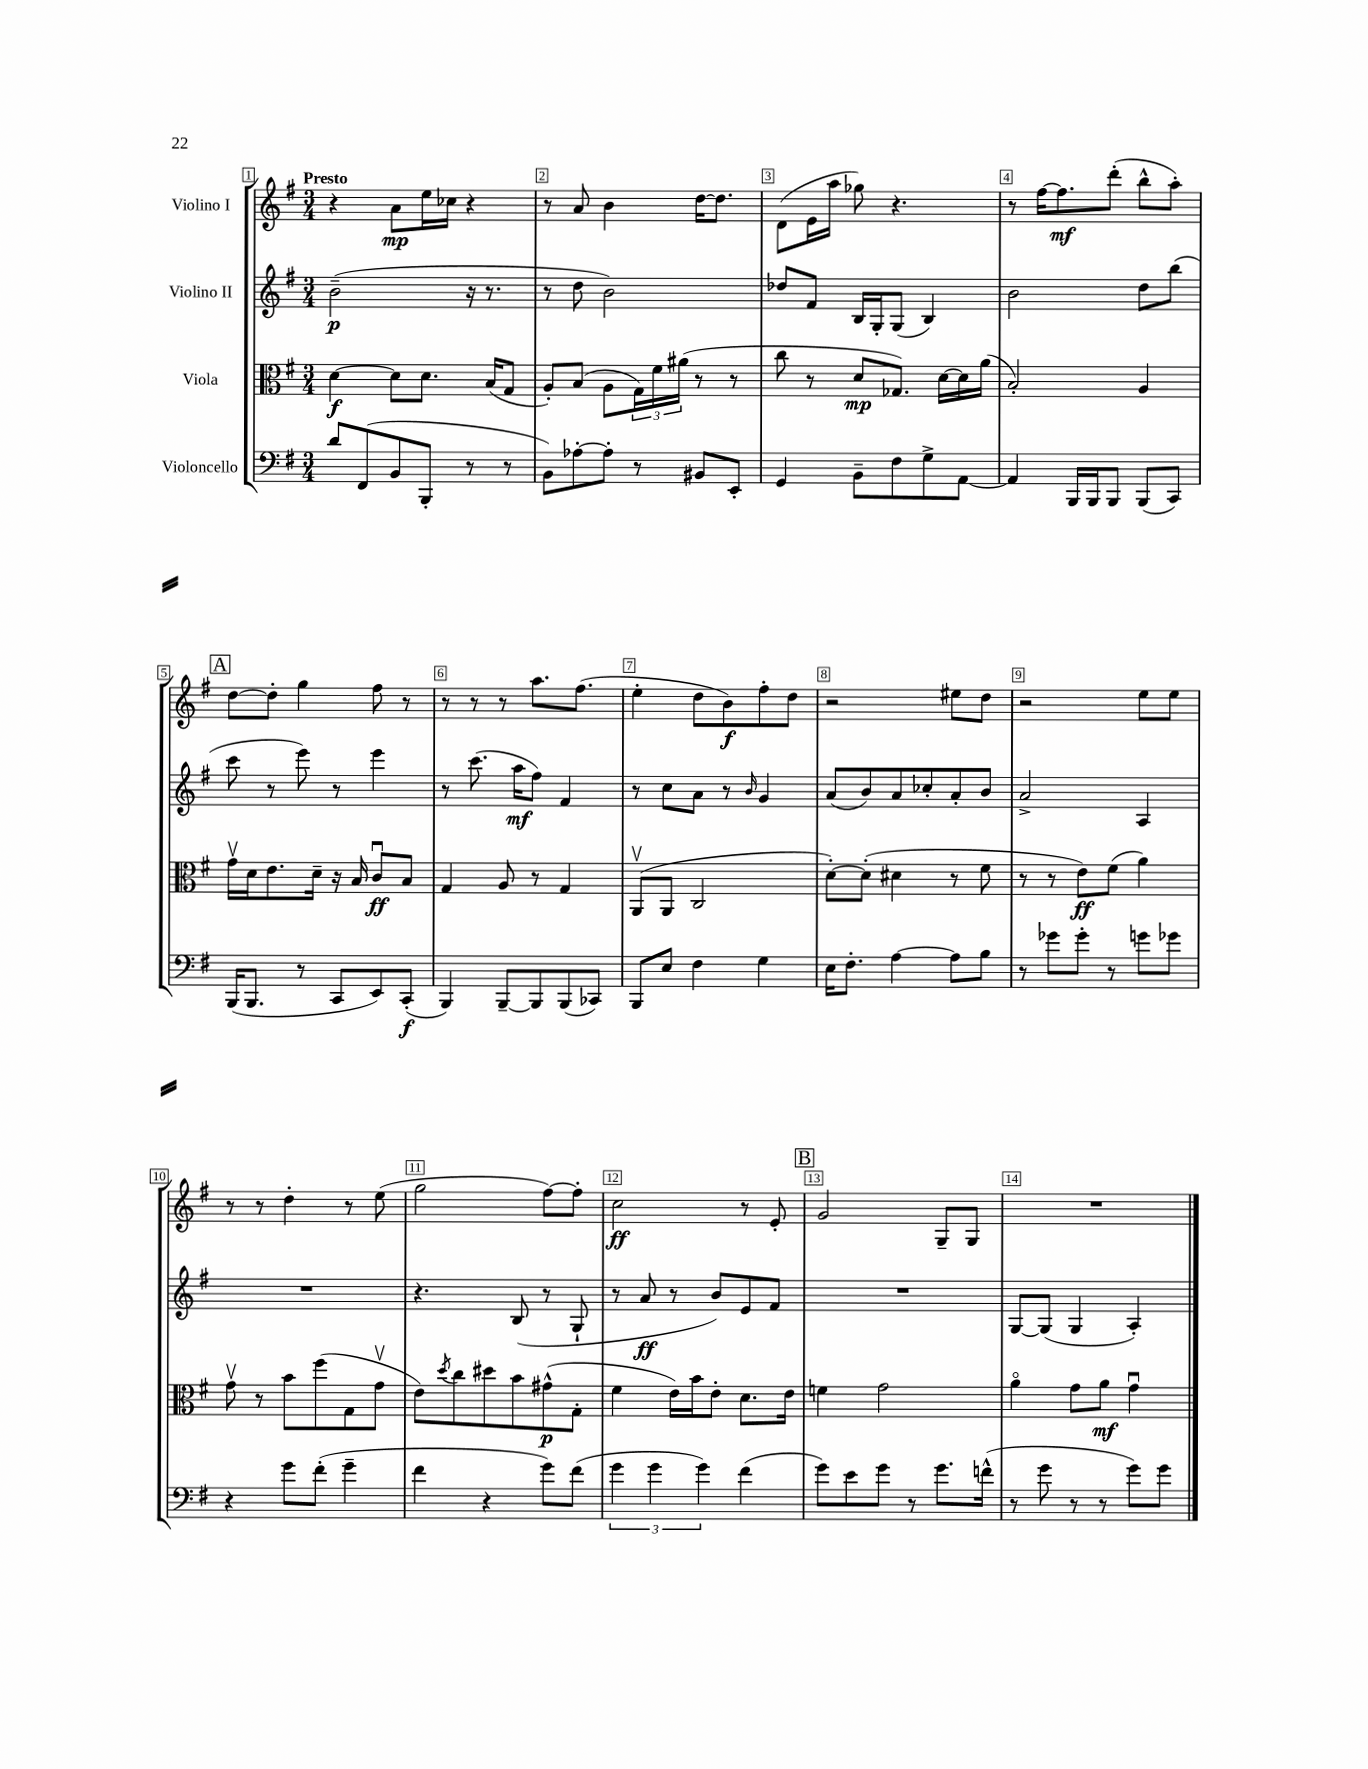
<<
\new StaffGroup <<
\new Staff = "s0" \with { instrumentName = "Violino I" } {
    \clef treble \key g \major \numericTimeSignature \time 3/4 \tempo "Presto"
    r4 a'8\mp e''16 ces''16 r4 |
    r8 a'8 b'4 d''16~ d''8. |
    d'8( e'16 a''16 ges''8) r4. |
    r8 fis''16~ fis''8.\mf d'''8-.( b''8-^ a''8-.) |
    \mark \markup { \box "A" } d''8~ d''8-. g''4 fis''8 r8 |
    r8 r8 r8 a''8. fis''8.( |
    e''4-. d''8 b'8\f) fis''8-. d''8 |
    r2 eis''8 d''8 |
    r2 e''8 e''8 |
    r8 r8 d''4-. r8 e''8( |
    g''2 fis''8~) fis''8-. |
    c''2\ff r8 e'8-. |
    \mark \markup { \box "B" } g'2 g8-- g8 |
    R2. \bar "|." |
}
\new Staff = "s1" \with { instrumentName = "Violino II" } {
    \clef treble \key g \major \numericTimeSignature \time 3/4
    b'2--\p( r16 r8. |
    r8 d''8 b'2) |
    des''8 fis'8 b16 g16-. g8( b4) |
    b'2 d''8 b''8( |
    \mark \markup { \box "A" } c'''8 r8 e'''8) r8 e'''4 |
    r8 c'''8.( a''16\mf fis''8) fis'4 |
    r8 c''8 a'8 r8 \grace { b'16 } g'4 |
    a'8( b'8) a'8 ces''8-. a'8-. b'8 |
    a'2-> a4 |
    R2. |
    r4. b8( r8 g8-! |
    r8 a'8\ff r8 b'8) e'8 fis'8 |
    \mark \markup { \box "B" } R2. |
    g8~ g8( g4 a4-.) \bar "|." |
}
\new Staff = "s2" \with { instrumentName = "Viola" } {
    \clef alto \key g \major \numericTimeSignature \time 3/4
    d'4~\f d'8 d'8. b16( g8 |
    a8-.) b8( a8 \tuplet 3/2 { g16) fis'16 ais'16( } r8 r8 |
    c''8 r8 d'8\mp ges8.) d'16~ d'16 a'16( |
    b2-.) a4 |
    \mark \markup { \box "A" } g'16\upbow d'16 e'8. d'16-- r16 b16 c'8\downbow\ff b8 |
    g4 a8 r8 g4 |
    a,8\upbow( a,8 c2 |
    d'8~-.) d'8-.( dis'4 r8 fis'8 |
    r8 r8 e'8\ff) fis'8( a'4) |
    g'8\upbow r8 b'8 fis''8( g8 g'8\upbow |
    e'8) \acciaccatura { d''8 } c''8 dis''8 b'8 gis'8-^\p( g8-. |
    fis'4 e'16) b'16 e'8-. d'8. e'16 |
    \mark \markup { \box "B" } f'4 g'2 |
    a'4\flageolet g'8 a'8\mf g'4\downbow \bar "|." |
}
\new Staff = "s3" \with { instrumentName = "Violoncello" } {
    \clef bass \key g \major \numericTimeSignature \time 3/4
    d'8 fis,8( b,8 b,,8-. r8 r8 |
    b,8) aes8~-. aes8-. r8 bis,8 e,8-. |
    g,4 b,8-- fis8 g8-> a,8~ |
    a,4 b,,16 b,,16 b,,8 b,,8( c,8) |
    \mark \markup { \box "A" } b,,16( b,,8. r8 c,8 e,8) c,8-.\f( |
    b,,4) b,,8~-- b,,8 b,,8( ces,8) |
    b,,8 e8 fis4 g4 |
    e16 fis8.-. a4~ a8 b8 |
    r8 ges'8 ges'8-. r8 g'8 ges'8 |
    r4 g'8 fis'8-.( g'4-- |
    fis'4 r4 g'8) fis'8( |
    \tuplet 3/2 { g'4 g'4 g'4) } fis'4( |
    \mark \markup { \box "B" } g'8) e'8 g'8 r8 g'8. f'16-^( |
    r8 g'8 r8 r8 g'8) g'8 \bar "|." |
}
>>
>>
\layout { \context { \Score \override BarNumber.break-visibility = ##(#f #t #t) barNumberVisibility = #all-bar-numbers-visible \override BarNumber.stencil = #(make-stencil-boxer 0.1 0.3 ly:text-interface::print) } }
